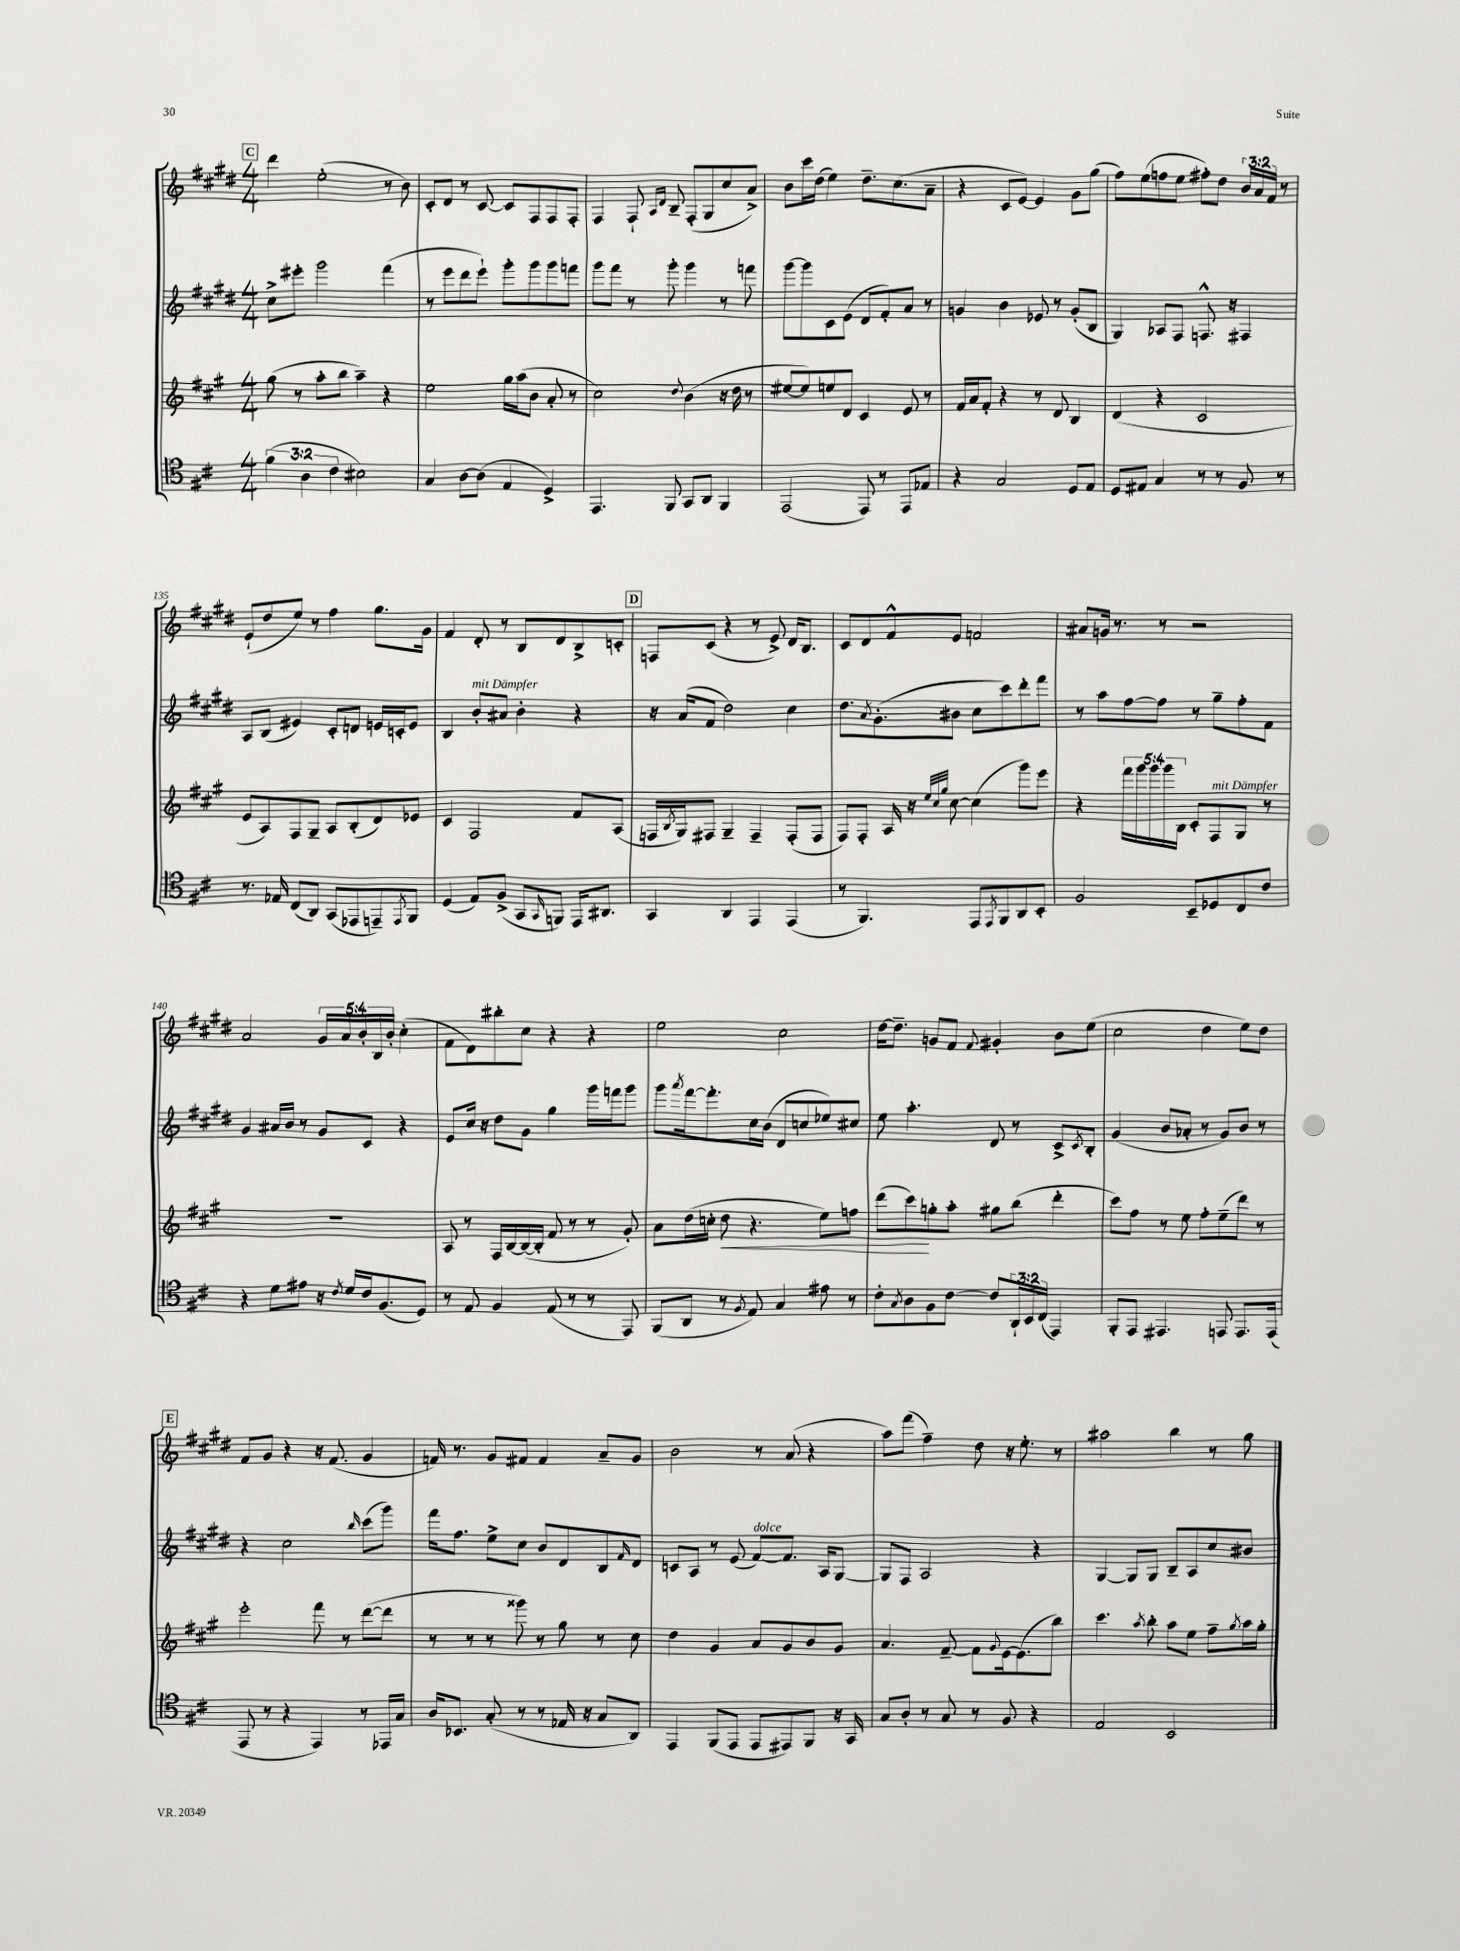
<<
\new StaffGroup <<
\new Staff = "s0" {
    \clef treble \key e \major \numericTimeSignature \time 4/4 \override Staff.TupletNumber.text = #tuplet-number::calc-fraction-text
    \mark \markup { \box "C" } dis'''4 e''2-.( r8 b'8) |
    cis'8-. dis'8 r8 cis'8~ cis'8 fis8 fis8 fis8-. |
    fis4 fis8-! \grace { a16 dis'16 } b8-- fis8-.( gis8 cis''8 a'8->) |
    b'8 cis'''16 dis''16( e''4) dis''8.-- cis''8.( a'8-- |
    r4 cis'8 e'8~) e'4 gis'8 gis''8( |
    fis''8) e''8( f''8 e''8 fis''8-.) dis''8 \tuplet 3/2 { b'16 a'16 fis'16 } r8 |
    e'8-!( dis''8 e''8) r8 fis''4 gis''8. gis'16 |
    fis'4 dis'8-. r8 b8 dis'8 b8-> c'8-. |
    \mark \markup { \box "D" } f8 cis'8( r4 r8 e'8->) dis'16 b8. |
    cis'8 dis'8 fis'8-^ e'8 f'2 |
    ais'8 g'16 r8. r8 r2 |
    a'2 \tuplet 5/4 { gis'16 a'16 b'16-. b16 b'16-. } cis''4-.( |
    fis'8 dis'8) bis''8-. cis''8 r4 r4 |
    e''2 cis''2 |
    dis''16~ dis''8.-- g'8 fis'8 \appoggiatura { fis'8 } gis'4-. b'8 e''8( |
    cis''2 dis''4 e''8) dis''8 |
    \mark \markup { \box "E" } fis'8 gis'8 r4 r16 fis'8.( gis'4 |
    f'16) r8. gis'8 fis'8 fis'4 a'8-- gis'8 |
    b'2 r8 a'8( r4 |
    a''8) fis'''8( fis''4--) dis''8 r16 e''8.-. r8 |
    ais''2 b''4 r8 gis''8 \bar "|." |
}
\new Staff = "s1" {
    \clef treble \key e \major \numericTimeSignature \time 4/4
    \mark \markup { \box "C" } cis''8-> eis'''8-. gis'''2 fis'''4( |
    r8 e'''8 dis'''8 e'''8-!) gis'''8-. gis'''8 gis'''8 f'''8 |
    gis'''8 fis'''8 r8 gis'''8-. gis'''4 r8 f'''8 |
    gis'''8~ gis'''8 cis'8 e'8( dis'8 fis'8-.) a'8 r8 |
    g'4 b'4 ees'8 r8 g'8-.( b8 |
    gis4) aes8 fis8 f8.-^ r16 fis4 |
    a8 b8( eis'4) cis'8-. d'8 e'16 c'16-. e'8 |
    b4 b'8-.^\markup { \italic "mit Dämpfer" } ais'8 b'4-. r4 |
    \mark \markup { \box "D" } r16 a'16( fis'8 dis''2) cis''4 |
    dis''8. \acciaccatura { a'8 } gis'8.-.( bis'8 cis''8 cis'''8) dis'''8-. fis'''8 |
    r8 a''8 fis''8~ fis''8 r8 gis''8-- fis''8-. fis'8 |
    gis'4 ais'16 b'16 r8 gis'8 cis'8 r4 |
    e'8 cis''16 r16 dis''8 gis'8 gis''4 gis'''16 f'''16 gis'''8 |
    gis'''8 \acciaccatura { a'''8 } fis'''16~ fis'''8.-. cis''16 b'16( dis'8 c''8 ees''8) cis''8 |
    e''8 a''4.-. dis'8 r8 cis'8-> \acciaccatura { cis'8 } b8-. |
    gis'4( b'8 aes'8-. r8 gis'8) b'8 r8 |
    \mark \markup { \box "E" } r4 cis''2 \grace { b''16 } cis'''8( gis'''8) |
    fis'''16 fis''8. e''8-> cis''8 b'8 dis'8 b8 \grace { fis'16 } dis'8 |
    c'8 a8 r8 e'8( fis'8~^\markup { \italic "dolce" }) fis'8. a16 gis8~ |
    gis8 fis8 a2 r4 |
    gis4~ gis8 gis8 b8-- a8 cis''8 bis'8 \bar "|." |
}
\new Staff = "s2" {
    \clef treble \key a \major \numericTimeSignature \time 4/4 \override Staff.TupletNumber.text = #tuplet-number::calc-fraction-text
    \mark \markup { \box "C" } gis''8( r8 a''8-. b''8 a''4--) r4 |
    e''2 gis''16 a''16( b'8 a'8-. r8 |
    cis''2) \appoggiatura { d''8 } b'4( r16 d''16 r8 |
    eis''8~ eis''8) e''8 d'8 cis'4 e'8 r8 |
    fis'16 a'16 fis'8-. r4 r8 d'8 b4 |
    d'4( r4 cis'2 |
    e'8 a8) fis8 gis8-- a8 b8-.( d'8) ees'8 |
    cis'4 fis2 fis'8 a8( |
    \mark \markup { \box "D" } f16 \acciaccatura { b8 } gis16) fis8 gis4-- fis4-- fis8-.( fis8 |
    fis8) fis8-. a16 r16 \grace { e''32 cis''32 gis''32 } cis''8~ cis''4( gis'''8) e'''8 |
    r4 \tuplet 5/4 { fis'''16 gis'''16 gis'''16 gis'''16 b16 } cis'8-. fis8^\markup { \italic "mit Dämpfer" } gis8 r8 |
    R1 |
    a8 r8 fis16 b16~ b16~( b16-. fis'8 r8 r8 gis'8-.) |
    a'8 d''16( c''16-. d''8\< r4. e''8) f''8 |
    d'''8( cis'''8\!) g''8-. a''8-. gis''8 b''8( d'''4-. |
    cis'''8) fis''8 r8 e''8 fis''8-. e''8--( d'''8) r8 |
    \mark \markup { \box "E" } e'''2-. fis'''8 r8 d'''8~( d'''8 |
    r8 r8 r8 gisis'''8) r8 gis''8 r8 cis''8 |
    d''4 gis'4 a'8 gis'8 b'8 gis'8 |
    a'4. fis'8~-- fis'8 \appoggiatura { gis'8 } e'16~ e'8.( b''8) |
    cis'''4. \acciaccatura { a''8 } b''8-. a''8 e''8 fis''8-- \acciaccatura { gis''8 } a''16 gis''16-. \bar "|." |
}
\new Staff = "s3" {
    \clef tenor \key d \major \numericTimeSignature \time 4/4 \override Staff.TupletNumber.text = #tuplet-number::calc-fraction-text
    \mark \markup { \box "C" } \tuplet 3/2 { fis'4( a4 cis'4 } bis2) |
    g4 a8~ a8( e4 d4->) |
    e,4. fis,8 g,8 a,8 fis,4 |
    e,2( e,8) r8 e,8 ees8 |
    r4 g2 d8 e8 |
    d8 eis8 g4 r8 r8 fis8 r8 |
    r8. ees16 cis8( a,8) g,8( ees,8 e,8--) \acciaccatura { e,8 } fis,8 |
    d4( e8) fis8->( g,8 \grace { g,16 } f,8) e,16 ais,8. |
    \mark \markup { \box "D" } g,4 a,4 e,4 e,4( |
    r8 fis,4.) e,8 \acciaccatura { e,8 } fis,8 a,8 b,8-. |
    fis2 b,8-- des8 cis8 cis'8 |
    r4 d'8 eis'8 r16 \acciaccatura { cis'8 } d'16 cis'16 fis8.( d8) |
    r8 e8 fis4 e8( r8 r8 e,8) |
    fis,8( a,8 r8 \acciaccatura { fis8 } e8) g4 eis'8 r8 |
    cis'8-. \acciaccatura { g8 } a8 fis8 cis'8~ cis'8 \tuplet 3/2 { a,16-! b,16 cis16( } e,4) |
    fis,8-. e,8 eis,4. e,8 e,8. e,16( |
    \mark \markup { \box "E" } e,8 r8 r4 e,4) r8 ees,16 g16 |
    a16 bes,8. g8-.( r8 r8 ees16 r16 g8 a,8) |
    e,4 fis,8( e,8 e,8 eis,8) fis,8 r16 g,16 |
    g8 a8-. r8 g8 r8 fis8 r4 |
    e2 b,2 \bar "|." |
}
>>
>>
\layout { \context { \Score currentBarNumber = #129 } }
